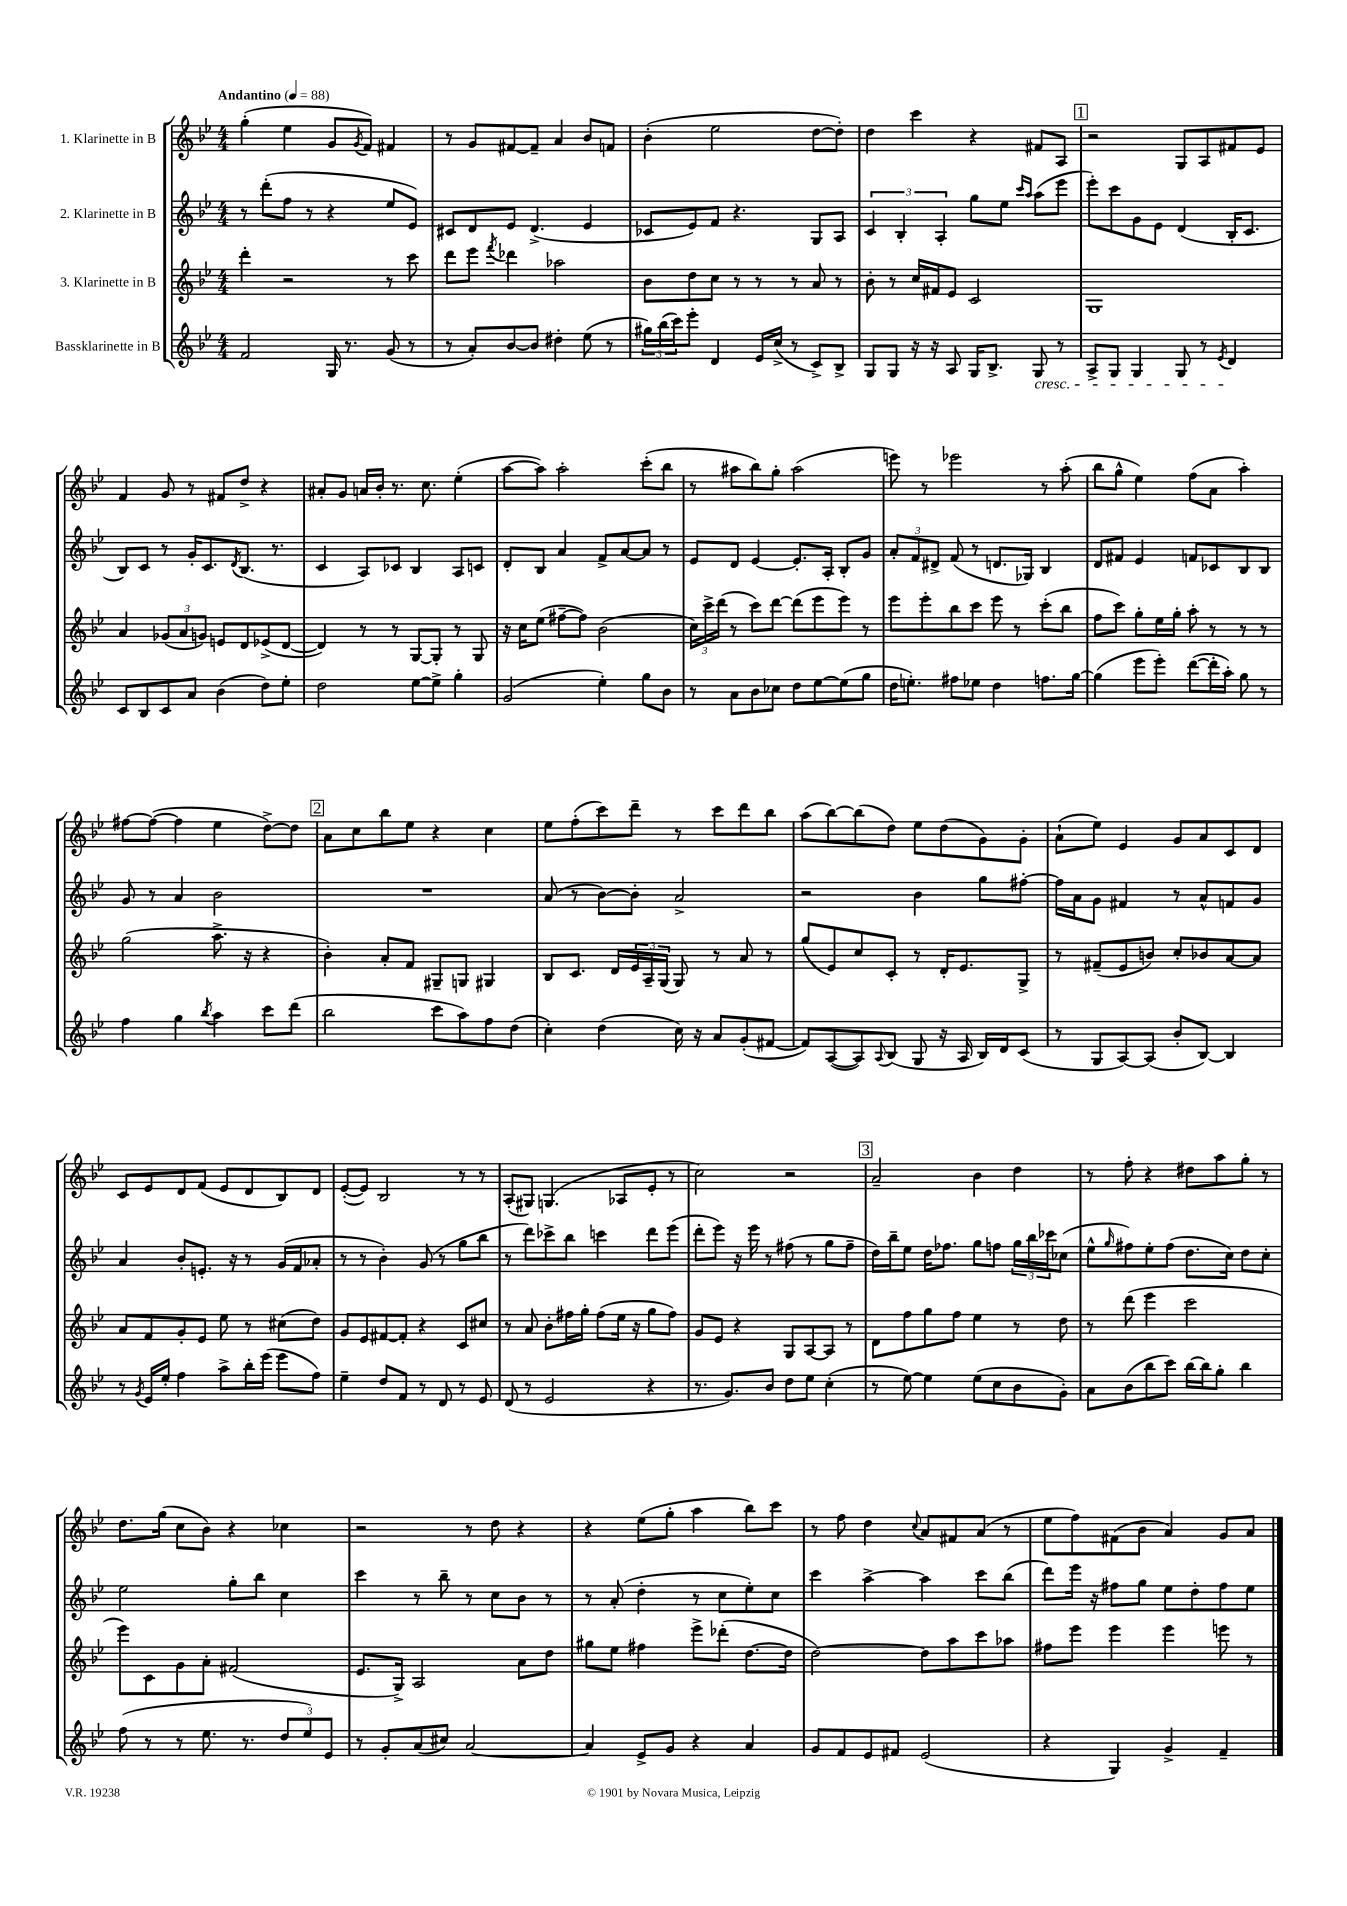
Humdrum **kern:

**kern	**kern	**kern	**kern
*staff4	*staff3	*staff2	*staff1
*clefG2	*clefG2	*clefG2	*clefG2
*k[b-e-]	*k[b-e-]	*k[b-e-]	*k[b-e-]
*M4/4	*M4/4	*M4/4	*M4/4
*MM88	*MM88	*MM88	*MM88
2f	4ddd'	8r	(4gg'
.	.	(8ddd'	.
.	2r	8ff	4ee-
.	.	8r	.
16G	.	4r	8g
8.r	.	.	.
.	.	.	8qg
.	.	.	8f)
(8g	8r	8ee-	4f#
8r	8ccc	8e-)	.
=	=	=	=
8r	8ddd	8c#	8r
8a')	8eee-	8d	8g
.	8qfff	.	.
[8b-	4ddd-	8e-	[8f#
8b-]	.	(4.d^	8f#~]
4dd#'	2aa-	.	4a
(8ee-	.	4e-	8b-
8r	.	.	8f
=	=	=	=
24gg#)	8b-	8c-	(4b-'
(24bb-	.	.	.
24ccc)	.	.	.
8eee-'	8dd	8e-)	.
4d	8cc	8f	2ee-
.	8r	4.r	.
16e-	8r	.	.
(16cc^	.	.	.
8r	8r	.	.
8c^)	8a	8G	[8dd
8B-^	8r	8A	8dd'])
=	=	=	=
8G	8b-'	6c	4dd
8G	8r	.	.
.	.	6B-'	.
16r	16cc	.	4ccc
16r	16f#	.	.
.	.	6A'	.
8A	8e-	.	.
16G	2c	8gg	4r
8.B-^	.	.	.
.	.	8ee-	.
.	.	16qqccc	.
.	.	16qqaa	.
8G	.	(8aa	8f#
8r	.	8eee-	8A
=	=	=	=
8A^	1G	8eee-')	2r
8G	.	8ccc	.
4G	.	8g	.
.	.	8e-	.
8G	.	(4d	8G
8r	.	.	8A
8qe-	.	.	.
4d	.	16B-'	8f#
.	.	8.c	.
.	.	.	8e-
=	=	=	=
8c	4a	8B-)	4f
8B-	.	8c	.
8c	(12g-	8r	8g
.	12a	.	.
8a	.	16g'	8r
.	12g)	.	.
.	.	8.c	.
(4b-	8e	.	8f#
.	.	8qd	.
.	8d	(8.B-	8dd^
8dd)	(8e-^	.	4r
.	.	8.r	.
8ee-'	[8d	.	.
=	=	=	=
2dd	4d])	4c	8a#'
.	.	.	8g
.	8r	8A)	16a
.	.	.	16b-'
.	8r	8c-	8.r
[8ee-	[8G	4B-	.
.	.	.	8.cc
8ee-^]	8G']	.	.
4gg'	8r	8A	(4ee-'
.	8G	8c	.
=	=	=	=
(2g	16r	8d'	[8aa
.	16cc	.	.
.	(8ee-	8B-	8aa])
.	[8ff#~	4a	2aa'
.	8ff#])	.	.
4ee-')	(2b-	8f^	.
.	.	[8a	.
8gg	.	8a]	(8ccc'
8b-	.	8r	8bb-
=	=	=	=
8r	24cc)	8e-	8r
.	24ccc^	.	.
.	(24ddd	.	.
8a	8r	8d	8aa#
8b-	8ccc)	[4e-	8bb-)
8cc-	[8ddd	.	8gg'
8dd	(8ddd]	8.e-']	(2aa#
[8ee-	8eee-	.	.
.	.	16A'	.
(8ee-]	8eee-)	8B-'	.
8gg	8r	8g	.
=	=	=	=
16dd	8eee-	12a'	8eee)
8.ee')	.	.	.
.	.	12f	.
.	8eee-'	.	8r
.	.	12d#^	.
8ff#	8bb-	(8f	2eee-
8ee-	8ccc	8r	.
4dd	8eee-	8.d	.
.	8r	.	.
.	.	16G-)	.
8.ff	(8ccc'	4B-	8r
.	8bb-	.	(8aa'
[16gg	.	.	.
=	=	=	=
(4gg]	8ff	8d	8bb-
.	8ccc)	8f#	8gg^^
8eee-	8gg'	4e-	4ee-)
8eee-')	16ee-	.	.
.	16gg'	.	.
([8ddd	8aa'	8f	(8ff
16ddd']	8r	8c-	8a
16aa')	.	.	.
8gg	8r	8B-	4aa')
8r	8r	8B-	.
=	=	=	=
4ff	(2gg	8g	[8ff#
.	.	8r	(8ff#_
4gg	.	4a	4ff#]
8qbb-	.	.	.
4aa	8.aa^	2b-	4ee-
.	16r	.	.
8ccc	4r	.	[8dd^)
(8ddd	.	.	8dd]
=	=	=	=
2bb-	4b-')	1r	8a
.	.	.	8cc
.	8a'	.	8bb-
.	8f	.	8ee-
8ccc	8G#~	.	4r
8aa)	8G	.	.
8ff	4G#	.	4cc
(8dd	.	.	.
=	=	=	=
4cc')	8B-	(8a	8ee-
.	8.c	8r	(8ff'
(4dd	.	[8b-)	8ccc)
.	16d	.	.
.	24e-	8b-']	8ddd~
.	24A~	.	.
.	(24G	.	.
16cc)	8G)	2a^	8r
16r	.	.	.
8a	8r	.	8ccc
(8g'	8a	.	8ddd
[8f#	8r	.	8bb-
=	=	=	=
8f#])	(8gg	2r	(8aa
([8A	8e-)	.	[8bb-)
8A])	8cc	.	(8bb-]
8qqA	.	.	.
(8B-	8c'	.	8dd)
8G	8r	4b-	8ee-
16r	16d'	.	(8dd
16A	8.e-	.	.
16B-)	.	8gg	8g)
16d	.	.	.
(8c	8G^	[8ff#'	8g'
=	=	=	=
8r	8r	16ff#]	(8a`
.	.	16a	.
8G	(8f#~	8g	8ee-)
[8A)	8e-	4f#	4e-
(8A]	8b)	.	.
8b-'	8cc'	8r	8g
[8B-)	8b-	8a^^	8a
4B-]	[8a	8f	8c
.	8a]	8g	8d
=	=	=	=
8r	8a	4a	8c
8qg	.	.	.
16e-	8f	.	8e-
16ee-'	.	.	.
4ff	8g'	8b-'	8d
.	8e-	8.e'	(8f
8aa^	8ee-	.	8e-
.	.	16r	.
16bb-'	8r	8r	8d
(16eee-	.	.	.
8eee-	(8cc#	(16g	8B-)
.	.	16f	.
8ff)	8dd)	8a-'	8d
=	=	=	=
4ee-~	8g	8r	([8e-'
.	8e-	8r	8e-])
8dd	[8f#	4b-')	2B-
8f	8f#']	.	.
8r	4r	(8g	.
8d	.	8r	.
8r	8c	8gg	8r
8e-	8cc#	8bb-	8r
=	=	=	=
(8d	8r	8r	(8A'
8r	8a	8ddd)	8G#)
2e-	8b-'	8ccc-^	(4.G
.	16ff#	8bb-	.
.	16gg'	.	.
.	(8ff#	4ccc	.
.	16ee-	.	8A-
.	16r	.	.
4r	8gg	8ddd	8e-'
.	8ff#)	(8eee-	8r
=	=	=	=
8.r	8g	8ddd'	2cc)
.	8e-	8eee-)	.
8.g)	.	.	.
.	4r	16r	.
.	.	16eee-	.
8b-	.	8r	.
8dd	8G	(8ff#	2r
8ee-	[8A	8r	.
(4cc'	8A]	8gg	.
.	8r	8ff#~	.
=	=	=	=
8r	8d	16dd)	2a~
.	.	16bb-~	.
[8ee-)	8ff	8ee-	.
4ee-]	8gg	16dd	.
.	.	8.ff-	.
.	8ff	.	.
(8ee-	4ee-	8gg	4b-
8cc	.	8ff	.
8b-	8r	24gg	4dd
.	.	24bb-	.
.	.	24ccc-	.
8g')	8dd	(8cc-	.
=	=	=	=
8a	8r	8ee-^^	8r
.	.	16qqgg	.
(8b-	(8ddd	8ff#)	8ff'
8bb-	4eee-	8ee-'	4r
8ccc)	.	(8ff#	.
[16bb-	2ccc	8.dd	8dd#
16bb-]	.	.	.
8gg'	.	.	8aa
.	.	16cc)	.
4bb-	.	8dd	8gg'
.	.	8cc'	8r
=	=	=	=
(8ff	8eee-)	2ee-	8.dd
8r	8c	.	.
.	.	.	(16gg
8r	8g	.	8cc
8.ee-	8a'	.	8b-)
.	(2f#	8gg'	4r
8.r	.	.	.
.	.	8bb-	.
12dd	.	4cc	4cc-
12ee-)	.	.	.
12e-	.	.	.
=	=	=	=
8r	8.e-	4ccc	2r
8g'	.	.	.
.	16G^)	.	.
(8a	2A	8r	.
8cc#)	.	8bb-~	.
[2a	.	8r	8r
.	.	8cc	8dd
.	8a	8b-	4r
.	8dd	8r	.
=	=	=	=
4a]	8gg#	8r	4r
.	8ee-	(8a'	.
8e-^	4ff#	4dd'	(8ee-
8g	.	.	8gg'
4r	8eee-^	8r	4aa
.	(8ddd-'	8cc	.
4a	[8.dd	8ee-')	8bb-)
.	.	8cc	8ccc
.	16dd]	.	.
=	=	=	=
8g	[2dd)	4ccc	8r
8f	.	.	8ff
8e-	.	[4aa^	4dd
8f#	.	.	.
.	.	.	8qqcc
(2e-	8dd]	4aa]	8a
.	8aa	.	8f#
.	8ccc	8ccc	(8a
.	8aa-	(8bb-	8r
=	=	=	=
4r	8ff#	8ddd)	8ee-
.	8eee-	16eee-	8ff)
.	.	16r	.
4G)	4eee-	8ff#	(8f#
.	.	8gg	8b-
4g^	4eee-	8ee-	4a)
.	.	8dd'	.
4f~	8eee	8ff#	8g
.	8r	8ee-	8a
==	==	==	==
*-	*-	*-	*-
